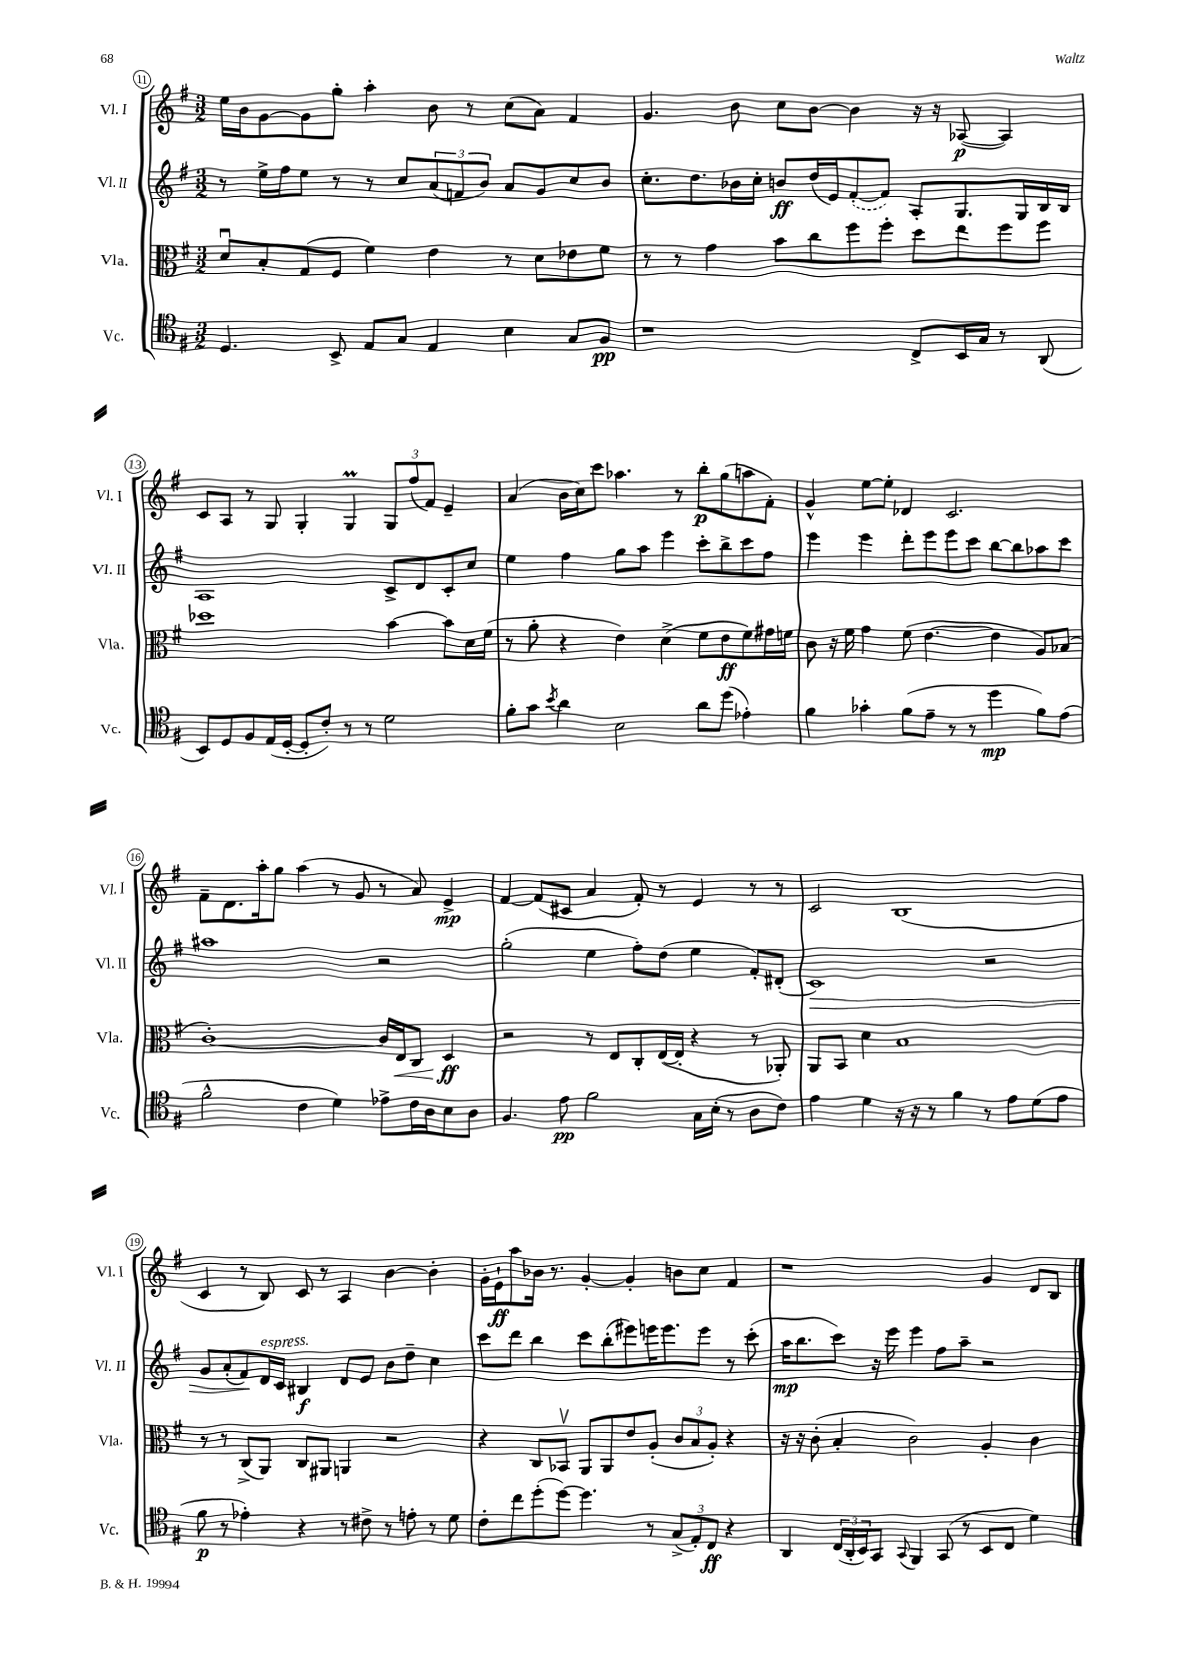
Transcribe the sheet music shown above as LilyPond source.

<<
\new StaffGroup <<
\new Staff = "s0" \with { instrumentName = "Vl. I" shortInstrumentName = "Vl. I" } {
    \clef treble \key g \major \numericTimeSignature \time 3/2
    e''16 b'16 g'8~ g'8 g''8-. a''4-. b'8 r8 c''8( a'8) fis'4 |
    g'4. b'8 c''8 b'8~ b'4 r16 r16 aes8~\p( aes4) |
    c'8 a8 r8 g8 g4-. g4\prall \tuplet 3/2 { g8 fis''8( fis'8) } e'4-- |
    a'4( b'16 c''16) c'''8 aes''4. r8 b''8-.\p g''8( a''8 fis'8-.) |
    g'4-^ e''8~ e''8-. des'4 c'2. |
    fis'8-- d'8. a''16-. g''8 a''4( r8 g'8 r8 a'8) e'4->\mp |
    fis'4~ fis'8( cis'8 a'4 fis'8-.) r8 e'4 r8 r8 |
    c'2 b1( |
    c'4 r8 b8) c'8 r8 a4 b'4~ b'4-. |
    g'16-. e'16-!\ff a''8 bes'16 r8. g'4~-. g'4-. b'8 c''8 fis'4 |
    r1 g'4 d'8 b8 \bar "|." |
}
\new Staff = "s1" \with { instrumentName = "Vl. II" shortInstrumentName = "Vl. II" } {
    \clef treble \key g \major \numericTimeSignature \time 3/2
    r8 e''16-> fis''16 e''8 r8 r8 c''8 \tuplet 3/2 { a'8( f'8 b'8) } a'8 g'8 c''8 b'8 |
    c''8.-. d''8. bes'16 c''16-. b'8\ff d''16( e'16) \once \slurDashed fis'8~-.( fis'8) a8-. g8. g16 b16 b16 |
    a1 c'8-> d'8 c'8-. c''8 |
    e''4 fis''4 g''8 a''8 e'''4 c'''8-. b''8-> c'''8 fis''8 |
    e'''4 e'''4 d'''8-. e'''8 e'''8 c'''8 b''8~ b''8 aes''8 c'''8 |
    ais''1 r2 |
    g''2-.( e''4 fis''8-.) d''8( e''4 fis'8-.) dis'8-.( |
    c'1\>) r2 |
    g'8 a'8-.( fis'8\!) d'16^\markup { \italic "espress." } c'16 bis4\f d'8 e'8 b'8 d''8-- c''4 |
    c'''8 d'''8 b''4 c'''8 b''8-.( eis'''8) e'''16 e'''8. e'''8 r8 c'''8-.( |
    a''16\mp b''8. c'''8) r16 e'''16 e'''4 fis''8 a''8-- r2 \bar "|." |
}
\new Staff = "s2" \with { instrumentName = "Vla." shortInstrumentName = "Vla." } {
    \clef alto \key g \major \numericTimeSignature \time 3/2
    d'8\downbow b8-. g8( fis8 fis'4) e'4 r8 d'8 ees'8 fis'8 |
    r8 r8 g'4 b'8 c''8 fis''8 fis''8-. d''8 e''8 fis''8 fis''8 |
    des''1 b'4~ b'8 d'16 fis'16( |
    r8 a'8-. r4 e'4) d'4->( fis'8 e'8\ff fis'8) gis'16 f'16 |
    c'8 r16 fis'16 g'4 fis'8( e'4.~ e'4 a8) bes8( |
    c'1~-.) c'16 e16\< c8 d4\ff\! |
    r2 r8 e8 c8-. e16~( e16-. r4 r8 aes,8-.) |
    a,8 b,8 d'4 b1 |
    r8 r8 c8->( a,8) c8 ais,8 a,4 r2 |
    r4 c8 bes,8\upbow a,8 a,8 e'8 a8-.( \tuplet 3/2 { c'8 b8 a8-.) } r4 |
    r16 r16 c'8-.( b4-. c'2) a4-. c'4 \bar "|." |
}
\new Staff = "s3" \with { instrumentName = "Vc." shortInstrumentName = "Vc." } {
    \clef tenor \key g \major \numericTimeSignature \time 3/2
    d4. b,8-> e8 g8 e4 b4 g8 fis8\pp |
    r1 c8-> b,16 g16 r8 a,8( |
    b,8) d8 fis8 e16( d16~-. d8-. c'8-.) r8 r8 d'2 |
    fis'8-. g'8 \acciaccatura { b'8 } a'4 b2 a'8 d''8( ees'4-.) |
    fis'4 ges'4-. fis'8( e'8-- r8 r8 d''4\mp fis'8) e'8( |
    fis'2-^ c'4 d'4) ees'8-> c'16 a16 b8 a8 |
    fis4. e'8\pp fis'2 g16 b16-.( r8 a8 c'8) |
    e'4 d'4 r16 r16 r8 fis'4 r8 e'8 d'8( e'8 |
    fis'8\p r8 ees'4-.) r4 r8 cis'8-> r8 e'8-. r8 d'8 |
    c'8-. c''8 d''8-.( d''8~) d''4. r8 \tuplet 3/2 { g8->( e8-.) c8\ff } r4 |
    a,4 \tuplet 3/2 { c16( a,16-. b,16) } g,8 \appoggiatura { g,8 } fis,4 g,8( r8 b,8 c8 d'4) \bar "|." |
}
>>
>>
\layout { \context { \Score currentBarNumber = #11 \override BarNumber.stencil = #(make-stencil-circler 0.1 0.3 ly:text-interface::print) } }
